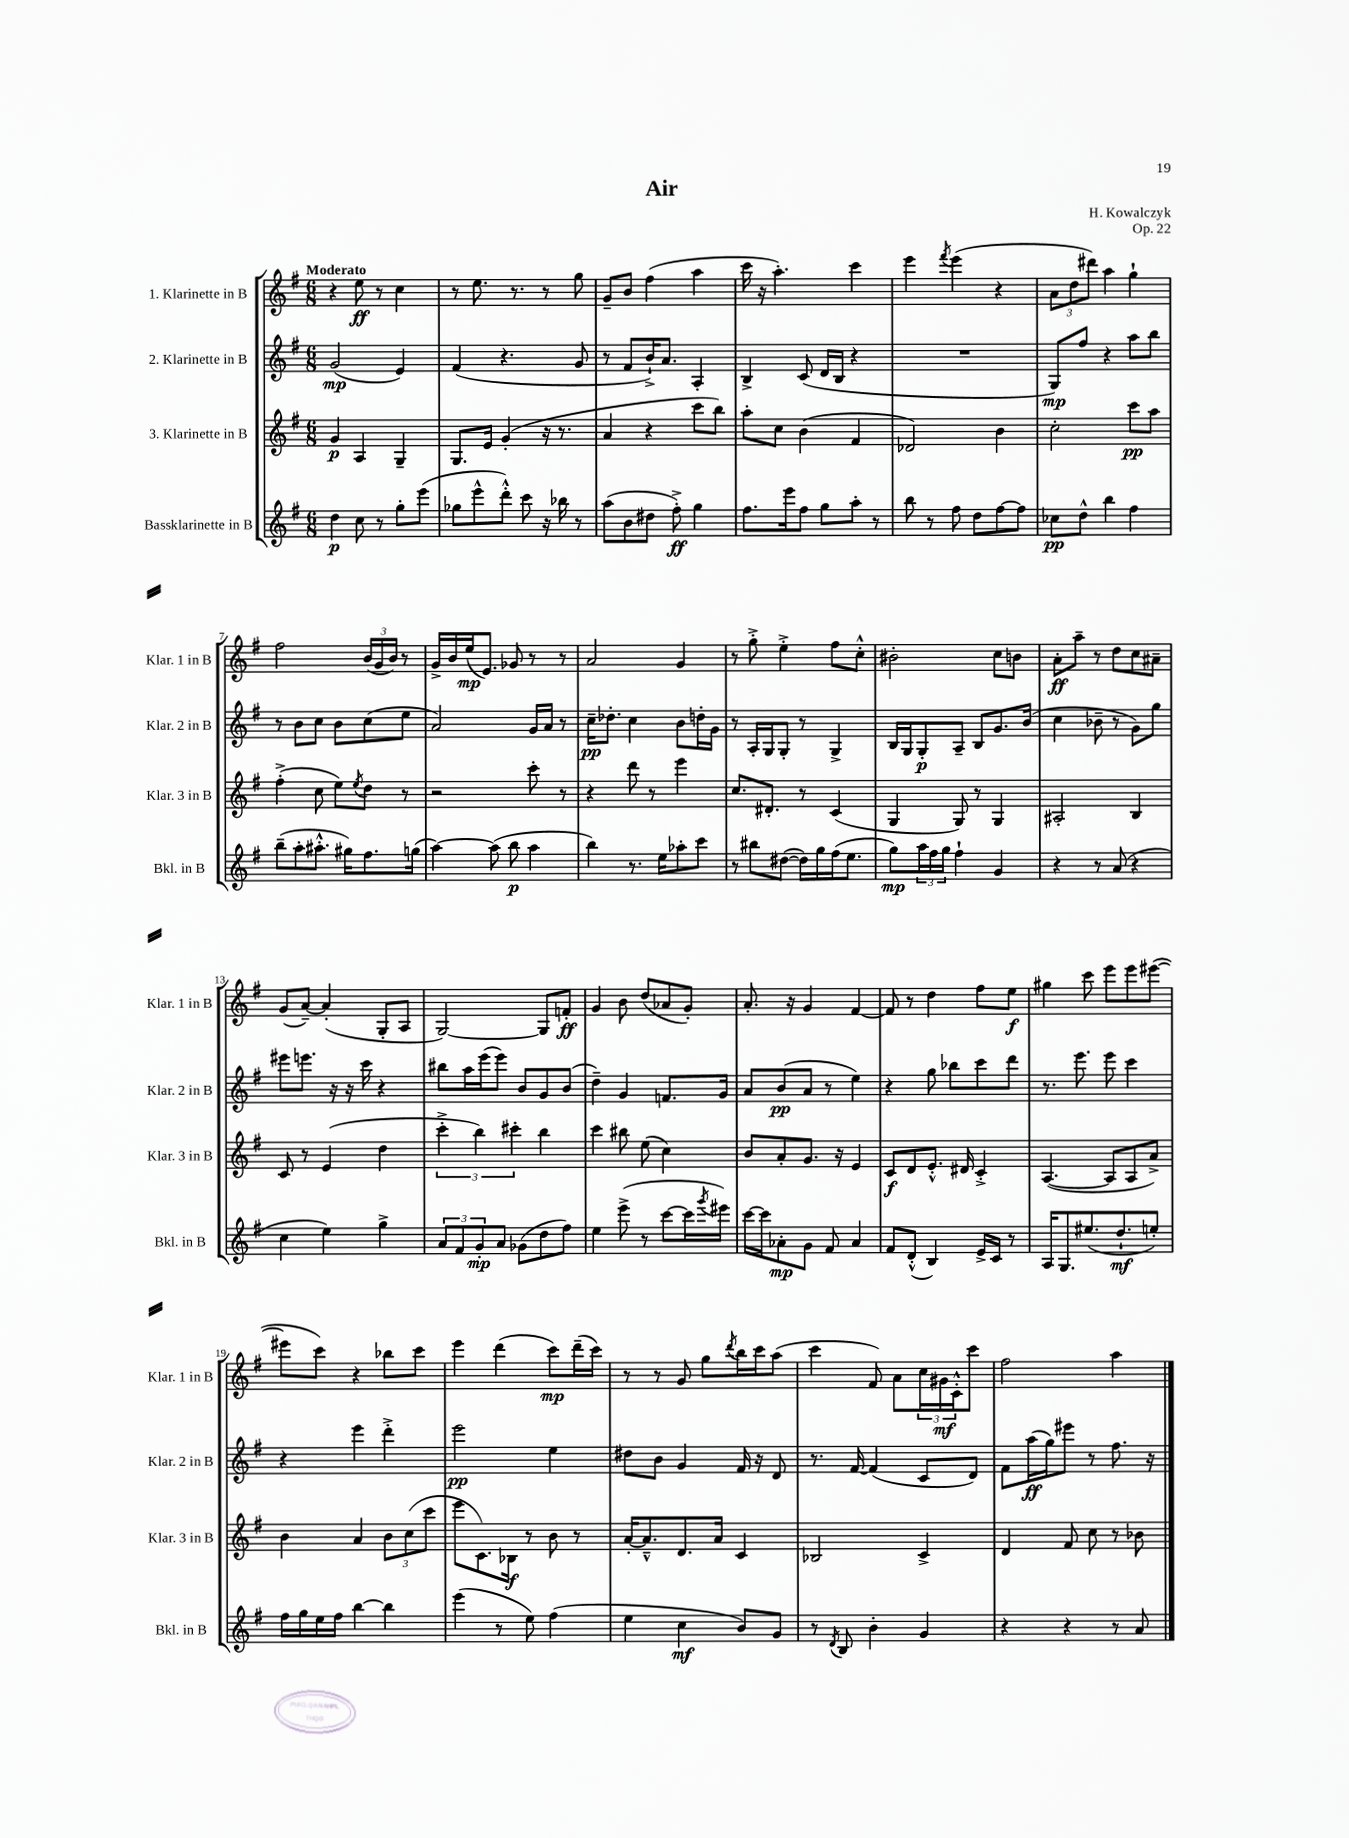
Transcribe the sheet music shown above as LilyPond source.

\header { title = "Air" composer = "H. Kowalczyk" opus = "Op. 22" }
<<
\new StaffGroup <<
\new Staff = "s0" \with { instrumentName = "1. Klarinette in B" shortInstrumentName = "Klar. 1 in B" } {
    \clef treble \key g \major \numericTimeSignature \time 6/8 \tempo "Moderato"
    r4 e''8\ff r8 c''4 |
    r8 e''8. r8. r8 g''8 |
    g'8-- b'8 fis''4( a''4 |
    c'''16 r16 a''4.-.) c'''4 |
    e'''4 \acciaccatura { fis'''8 } e'''4( r4 |
    \tuplet 3/2 { a'8 d''8 dis'''8) } a''4 g''4-! |
    fis''2 \tuplet 3/2 { b'16( g'16 b'16) } r8 |
    g'16-> b'16 e''16\mp( e'8.) ges'8 r8 r8 |
    a'2 g'4 |
    r8 g''8-.-> e''4-.-> fis''8 c''8-.-^ |
    bis'2-. c''8 b'8 |
    a'8-.\ff a''8-- r8 d''8 c''8 ais'8-- |
    g'8( a'8~--) a'4-.( g8-. a8 |
    g2~) g8 f'8-.\ff |
    g'4 b'8 d''8( aes'8 g'8-.) |
    a'8.-. r16 g'4 fis'4~ |
    fis'8 r8 d''4 fis''8 e''8\f |
    gis''4 c'''8 e'''8 e'''8 eis'''8~( |
    eis'''8 c'''8) r4 bes''8 c'''8 |
    e'''4 d'''4( c'''8\mp) d'''16--( c'''16) |
    r8 r8 g'8 g''8 \acciaccatura { d'''8 } b''16 c'''16 a''8( |
    c'''4 fis'8) a'8 \tuplet 3/2 { c''16 gis'16\mf c'16-.-^ } c'''8 |
    fis''2 a''4 \bar "|." |
}
\new Staff = "s1" \with { instrumentName = "2. Klarinette in B" shortInstrumentName = "Klar. 2 in B" } {
    \clef treble \key g \major \numericTimeSignature \time 6/8
    g'2\mp( e'4) |
    fis'4( r4. g'8 |
    r8 fis'8 b'16-!->) a'8. a4-. |
    b4-> c'8( d'16 b16 r4 |
    R2. |
    g8\mp) fis''8 r4 a''8 b''8 |
    r8 b'8 c''8 b'8 c''8( e''8 |
    a'2) g'16 a'16 r8 |
    c''16--\pp des''8.-. c''4 b'8 d''16-. g'16 |
    r8 a16-. g16 g8-. r8 g4-> |
    b16 g16 g8-.\p a8-- b8 g'8. b'16( |
    c''4 bes'8-- r8 g'8) g''8 |
    eis'''8 e'''8. r16 r16 c'''16 r4 |
    bis''8 a''16 e'''16( e'''8) b'8 g'8 b'8( |
    d''4--) g'4 f'8. g'16 |
    a'8 b'8\pp( a'8 r8 e''4) |
    r4 g''8 bes''8 c'''8 d'''8 |
    r8. e'''8. e'''8 c'''4 |
    r4 e'''4 d'''4-.-> |
    e'''2\pp e''4 |
    dis''8 b'8 g'4 fis'16 r16 d'8 |
    r8. fis'16~ fis'4( c'8 d'8) |
    fis'8 a''16\ff( g''16) eis'''8 r8 fis''8. r16 \bar "|." |
}
\new Staff = "s2" \with { instrumentName = "3. Klarinette in B" shortInstrumentName = "Klar. 3 in B" } {
    \clef treble \key g \major \numericTimeSignature \time 6/8
    g'4\p a4 g4-- |
    g8. e'16 g'4-.( r16 r8. |
    a'4 r4 c'''8 b''8) |
    a''8-. c''8 b'4( fis'4 |
    des'2) b'4 |
    c''2-. c'''8\pp a''8 |
    fis''4-.->( c''8 e''8) \acciaccatura { e''8 } d''8 r8 |
    r2 c'''8-. r8 |
    r4 d'''8 r8 e'''4 |
    c''8. dis'8.-. r8 c'4( |
    g4 g8) r8 g4 |
    ais2-. b4 |
    c'8 r8 e'4( d''4 |
    \tuplet 3/2 { c'''4-.-> b''4) cis'''4-. } b''4 |
    c'''4 bis''8 e''8( c''4) |
    b'8 a'8-. g'8. r16 e'4 |
    c'8\f d'8 e'8.-.-^ dis'16 c'4-.-> |
    a4.~( a8 a8 a'8->) |
    b'4 a'4 \tuplet 3/2 { b'8 c''8( c'''8 } |
    e'''8 c'8.) bes16\f r8 b'8 r8 |
    a'16~-. a'8.---^ d'8. a'16 c'4 |
    bes2 c'4-> |
    d'4 fis'8 c''8 r8 bes'8 \bar "|." |
}
\new Staff = "s3" \with { instrumentName = "Bassklarinette in B" shortInstrumentName = "Bkl. in B" } {
    \clef treble \key g \major \numericTimeSignature \time 6/8
    d''4\p c''8 r8 g''8-. e'''8( |
    ges''8 e'''8-^ d'''8-.-^) c'''8 r16 bes''16 r8 |
    a''8( b'8 dis''8 fis''8-.->\ff) g''4 |
    fis''8. e'''16 fis''8 g''8 a''8-. r8 |
    b''8 r8 fis''8 d''8 fis''8~ fis''8 |
    ces''8\pp d''8-^ b''4 fis''4 |
    b''8--( a''8-. ais''8.-.-^ gis''16) fis''8. g''16( |
    a''4~) a''8( b''8\p a''4 |
    b''4) r8. e''16 aes''8-. c'''8 |
    r8 bis''8 dis''8~( dis''16) g''16 fis''16( e''8. |
    g''8\mp) \tuplet 3/2 { a''16 fis''16 g''16 } fis''4-! g'4 |
    r4 r8 a'8( r4 |
    c''4 e''4) g''4-> |
    \tuplet 3/2 { a'8 fis'8 g'8-.\mp } a'8 ges'8( d''8 fis''8) |
    e''4 e'''8->( r8 c'''8~ c'''16 \acciaccatura { g'''8 } eis'''16) |
    c'''16~ c'''16 aes'8-.\mp g'8 fis'8 aes'4 |
    fis'8 d'8-.-^( b4) e'16-> c'16 r8 |
    a16 g8. eis''8.( d''8.-!\mf e''8-.) |
    fis''16 g''16 e''16 fis''16 b''4~ b''4 |
    e'''4( r8 e''8) fis''4( |
    e''4 c''4\mf b'8) g'8 |
    r8 \acciaccatura { d'8 } b8 b'4-. g'4 |
    r4 r4 r8 a'8 \bar "|." |
}
>>
>>
